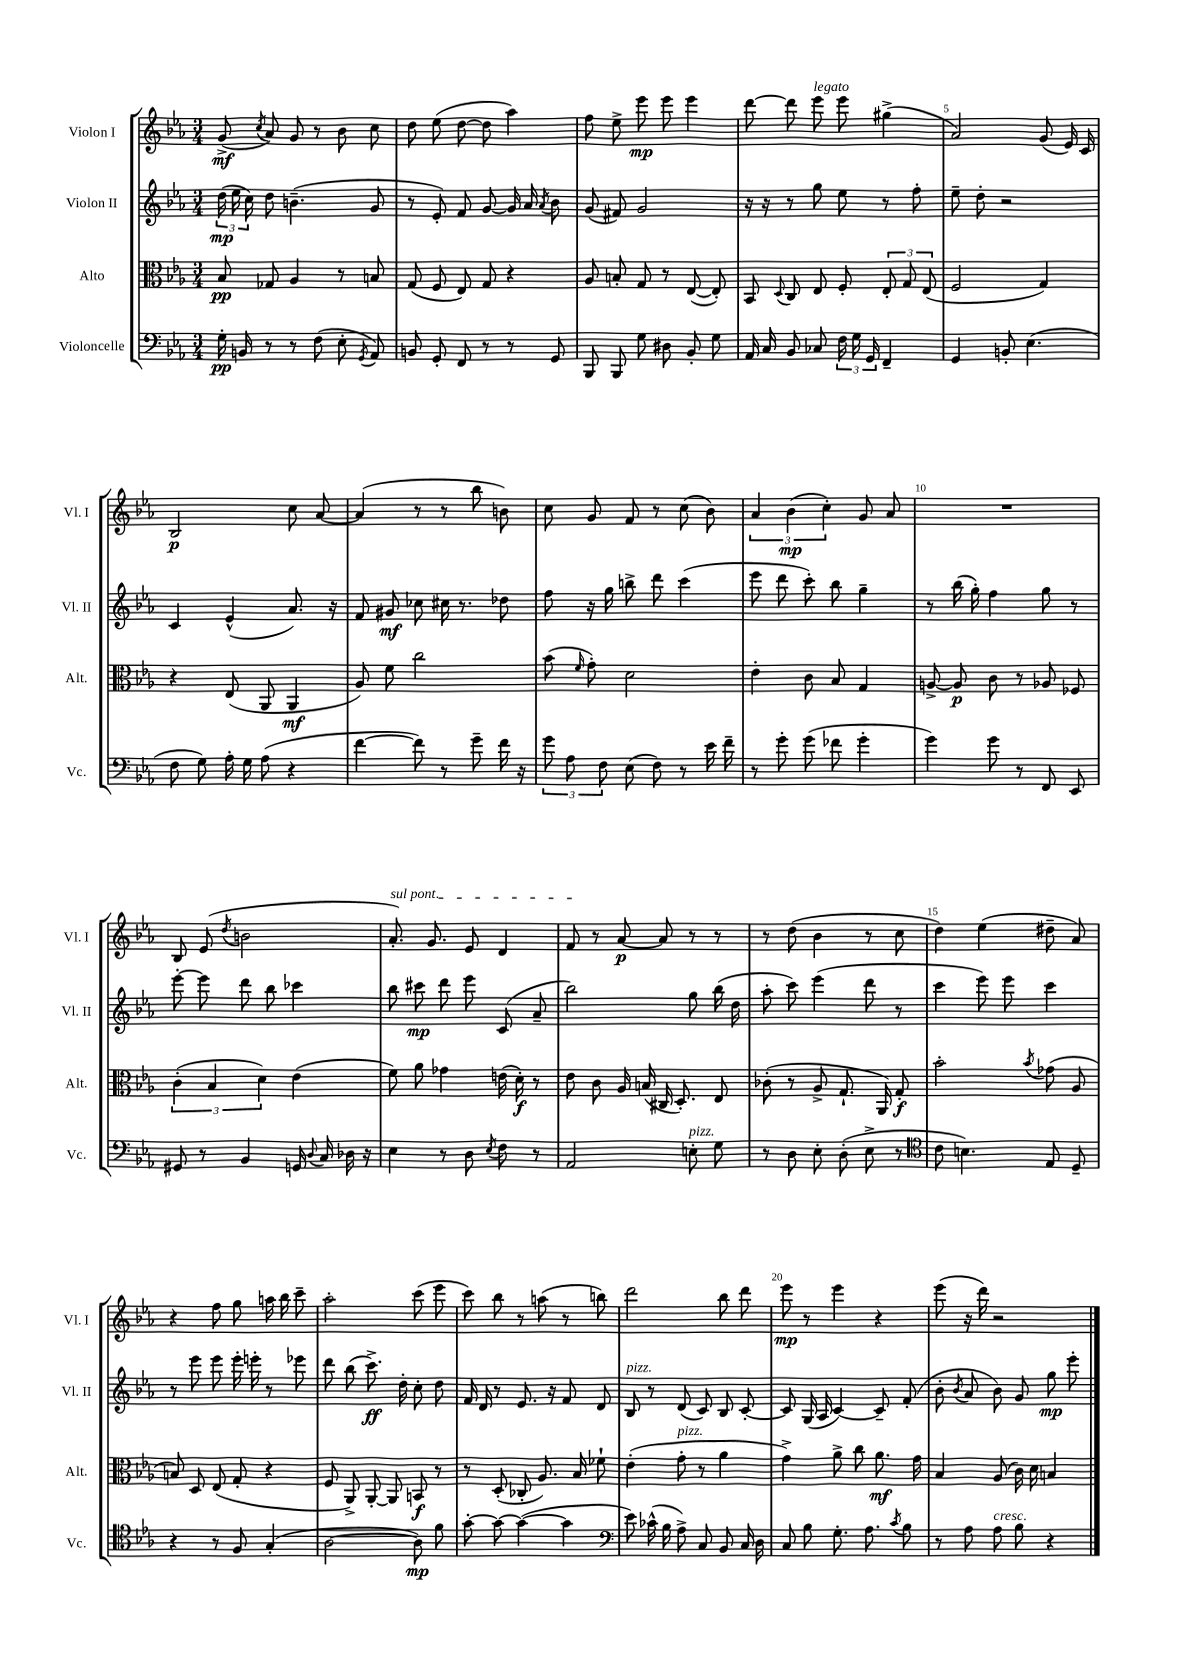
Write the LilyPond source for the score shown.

<<
\new StaffGroup <<
\new Staff = "s0" \with { instrumentName = "Violon I" shortInstrumentName = "Vl. I" } {
    \clef treble \key ees \major \numericTimeSignature \time 3/4
    \autoBeamOff g'8->\mf( \acciaccatura { c''8 } aes'8) g'8 r8 bes'8 c''8 |
    d''8 ees''8( d''8~ d''8 aes''4) |
    f''8 ees''8-> ees'''8\mp ees'''8 ees'''4 |
    d'''8~ d'''8 ees'''8^\markup { \italic "legato" } ees'''8 gis''4->( |
    aes'2) g'8( ees'16) c'16 |
    bes2\p c''8 aes'8~ |
    aes'4( r8 r8 bes''8 b'8) |
    c''8 g'8 f'8 r8 c''8( bes'8) |
    \tuplet 3/2 { aes'4 bes'4\mp( c''4-.) } g'8 aes'8 |
    R2. |
    bes8 ees'8( \acciaccatura { d''8 } b'2 |
    \once \override TextSpanner.bound-details.left.text = \markup { \italic "sul pont." } aes'8.-.\startTextSpan) g'8. ees'8 d'4 |
    f'8\stopTextSpan r8 aes'8~\p aes'8 r8 r8 |
    r8 d''8( bes'4 r8 c''8 |
    d''4) ees''4( dis''8-- aes'8) |
    r4 f''8 g''8 a''16 bes''16 c'''8-- |
    aes''2-. c'''8( ees'''8 |
    c'''8) bes''8 r8 a''8( r8 b''8) |
    d'''2 bes''8 d'''8 |
    ees'''8\mp r8 ees'''4 r4 |
    ees'''8( r16 d'''16) r2 \bar "|." |
}
\new Staff = "s1" \with { instrumentName = "Violon II" shortInstrumentName = "Vl. II" } {
    \clef treble \key ees \major \numericTimeSignature \time 3/4
    \autoBeamOff \tuplet 3/2 { d''16\mp( ees''16 c''16) } d''8 b'4.--( g'8 |
    r8 ees'8-.) f'8 g'8~ g'16 aes'16 \acciaccatura { aes'8 } bes'8 |
    g'8( fis'8) g'2 |
    r16 r16 r8 g''8 ees''8 r8 f''8-. |
    ees''8-- d''8-. r2 |
    c'4 ees'4-^( aes'8.) r16 |
    f'8 gis'8\mf ces''8 cis''16 r8. des''8 |
    f''8 r16 g''16 b''8-> d'''8 c'''4( |
    ees'''8 d'''8 c'''8-.) bes''8 g''4-- |
    r8 bes''16( g''16-.) f''4 g''8 r8 |
    ees'''8~-. ees'''8 d'''8 bes''8 ces'''4 |
    bes''8 cis'''8\mp d'''8 ees'''8 c'8( aes'8-- |
    bes''2) g''8 bes''16( d''16 |
    aes''8-. c'''8) ees'''4( d'''8 r8 |
    c'''4 ees'''8) ees'''8 c'''4 |
    r8 ees'''8 ees'''8 ees'''16-. e'''16-. r8 ees'''8 |
    d'''8 bes''8( c'''8.->\ff) d''16-. c''8-. d''8 |
    f'16 d'16 r8 ees'8. r16 f'8 d'8 |
    bes8^\markup { \italic "pizz." } r8 d'8( c'8) bes8 c'8~-. |
    c'8 g16( aes16 c'4~) c'8-- f'8-.( |
    bes'8-. \acciaccatura { bes'8 } aes'8 bes'8) g'8 g''8\mp ees'''8-. \bar "|." |
}
\new Staff = "s2" \with { instrumentName = "Alto" shortInstrumentName = "Alt." } {
    \clef alto \key ees \major \numericTimeSignature \time 3/4
    \autoBeamOff bes8\pp ges8 aes4 r8 b8 |
    g8( f8 ees8) g8 r4 |
    aes8 b8-. g8 r8 ees8~( ees8-.) |
    bes,8 \appoggiatura { d8 } c8 ees8 f8-. \tuplet 3/2 { ees8-. g8 ees8( } |
    f2 g4) |
    r4 ees8( aes,8 aes,4\mf |
    aes8) f'8 c''2 |
    bes'8( \grace { f'16 } g'8-.) d'2 |
    ees'4-. c'8 bes8 g4 |
    a8~-> a8\p c'8 r8 aes8 fes8 |
    \tuplet 3/2 { c'4-.( bes4 d'4) } ees'4( |
    f'8) aes'8 ges'4 e'16( d'16-.\f) r8 |
    ees'8 c'8 aes16 b16( cis16 d8.-.) ees8 |
    ces'8-.( r8 aes8-> g8.-! aes,16) g8-.\f |
    bes'2-. \acciaccatura { bes'8 } ges'8( aes8 |
    b8) d8 ees8( g8-. r4 |
    f8 aes,8->) aes,8~-. aes,8 b,8\f r8 |
    r8 d8-.( ces8-. aes8.) bes16 fes'8-! |
    ees'4-.( g'8-.^\markup { \italic "pizz." } r8 aes'4 |
    g'4->) aes'8-> c''8 aes'8.\mf g'16 |
    bes4 aes8( c'16) d'16 b4 \bar "|." |
}
\new Staff = "s3" \with { instrumentName = "Violoncelle" shortInstrumentName = "Vc." } {
    \clef bass \key ees \major \numericTimeSignature \time 3/4
    \autoBeamOff g16-.\pp b,16 r8 r8 f8( ees8-. \acciaccatura { g,8 } aes,8) |
    b,8 g,8-. f,8 r8 r8 g,8 |
    bes,,8 bes,,8 g8 dis8 bes,8-. g8 |
    aes,16 c16 bes,8 ces8 \tuplet 3/2 { f16 g16 g,16 } f,4-- |
    g,4 b,8-. ees4.( |
    f8 g8) aes16-. g16 aes8( r4 |
    f'4~ f'8) r8 g'8-- f'16 r16 |
    \tuplet 3/2 { g'8 aes8 f8 } ees8( f8) r8 ees'16 f'16-- |
    r8 g'8-. g'8( fes'8 g'4-. |
    g'4) g'8 r8 f,8 ees,8 |
    gis,8 r8 bes,4 g,16 \appoggiatura { d8 } c16 des16 r16 |
    ees4 r8 d8 \acciaccatura { ees8 } f8 r8 |
    aes,2 e8-.^\markup { \italic "pizz." } g8 |
    r8 d8 ees8-. d8-.( ees8-> r8 |
    \clef tenor c'8 b4.) ees8 d8-- |
    r4 r8 f8 g4-.( |
    aes2~ aes8\mp) f'8 |
    g'8~-. g'8~ g'4~( g'4 |
    \clef bass ees'8) ces'16-^( bes16 aes8->) c8 bes,8 c16 d16 |
    c8 bes8 g8.-. aes8. \acciaccatura { c'8 } bes8 |
    r8 aes8 aes8^\markup { \italic "cresc." } bes8 r4 \bar "|." |
}
>>
>>
\layout { \context { \Score \override BarNumber.break-visibility = ##(#f #t #t) barNumberVisibility = #(every-nth-bar-number-visible 5) } }
